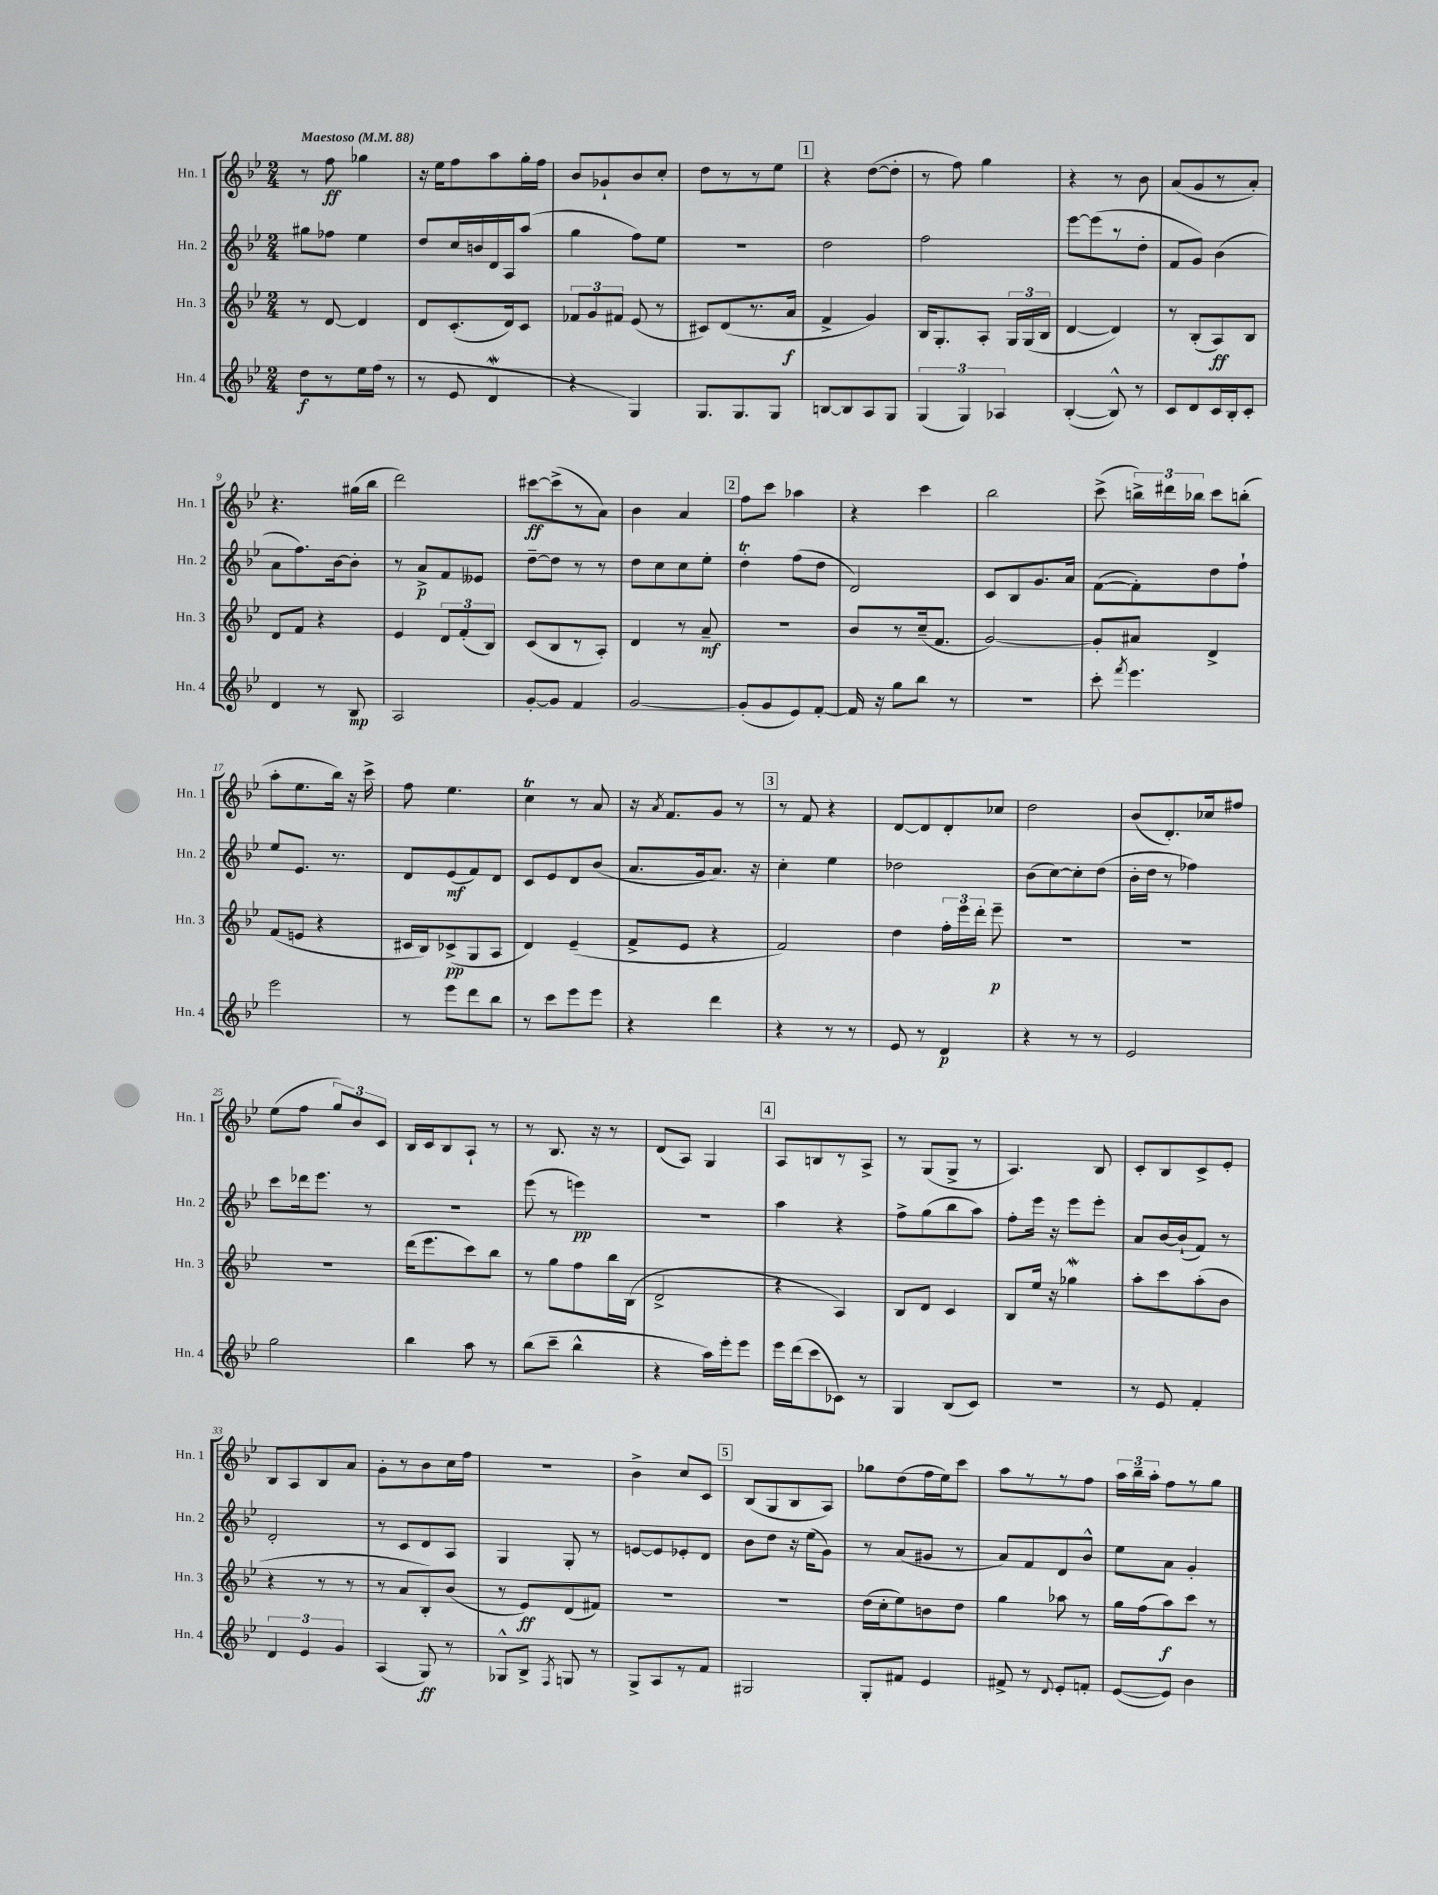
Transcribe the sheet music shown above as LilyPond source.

<<
\new StaffGroup <<
\new Staff = "s0" \with { instrumentName = "Hn. 1" shortInstrumentName = "Hn. 1" } {
    \clef treble \key bes \major \numericTimeSignature \time 2/4 \tempo "Maestoso" 4 = 88
    \autoBeamOff r8 f''8\ff ges''4 |
    r16 ees''16[ f''8 a''8 g''16-. f''16] |
    bes'8[ ges'8-! bes'8 c''8]-. |
    d''8[ r8 r8 ees''8] |
    \mark \markup { \box "1" } r4 d''8[~( d''8]-. |
    r8 f''8) g''4 |
    r4 r8 bes'8 |
    a'8[( g'8 r8 a'8]-.) |
    r4. gis''16[( bes''16] |
    d'''2) |
    cis'''8[~\ff cis'''8->( r8 a'8]) |
    bes'4 a'4 |
    \mark \markup { \box "2" } f''8[ c'''8] aes''4 |
    r4 c'''4 |
    bes''2 |
    c'''8->( \tuplet 3/2 { b''16[->) dis'''16 bes''16] } c'''8[ b''8]-.( |
    a''8[-. ees''8. bes''16]) r16 c'''16-> |
    f''8 ees''4. |
    c''4\trill r8 a'8 |
    r16 \acciaccatura { a'8 } f'8.[ g'8] r8 |
    \mark \markup { \box "3" } r8 f'8 r4 |
    d'8[~ d'8 d'8-. ces''8] |
    d''2 |
    bes'8[( d'8.-.) ces''16 fis''8] |
    ees''8[( f''8] \tuplet 3/2 { g''8[) bes'8 c'8] } |
    bes16[ c'16 bes8 a8]-! r8 |
    r8 bes8. r16 r8 |
    d'8[( a8]) g4 |
    \mark \markup { \box "4" } a8[ b8 r8 a8]-> |
    r8 g8[( g8]-> r8 |
    a4.) bes8 |
    c'8[-. bes8 c'8-> ees'8]-. |
    bes8[ a8 bes8 a'8] |
    g'8[-. r8 bes'8 c''16 f''16] |
    r2 |
    bes'4-> c''8[ c'8] |
    \mark \markup { \box "5" } bes8[( g8 bes8 a8]) |
    ges''8[ d''8( f''16 ees''16) c'''8] |
    a''8[ r8 r8 f''8] |
    \tuplet 3/2 { a''16[ bes''16-- a''16]-. } f''8[ r8 g''8] \bar "|." |
}
\new Staff = "s1" \with { instrumentName = "Hn. 2" shortInstrumentName = "Hn. 2" } {
    \clef treble \key bes \major \numericTimeSignature \time 2/4
    \autoBeamOff gis''8[ fes''8] ees''4 |
    d''8[ c''16 b'16 d'16 a16 a''8]( |
    g''4 f''8[) ees''8] |
    r2 |
    \mark \markup { \box "1" } d''2 |
    f''2 |
    ees'''8[~ ees'''8( r8 d''8]-. |
    f'8[ g'8]) bes'4( |
    a'8[ f''8.) bes'16~ bes'8]-. |
    r8 a'8[->\p f'8 eeses'8] |
    d''8[~-- d''8] r8 r8 |
    d''8[ c''8 c''8 ees''8]-. |
    \mark \markup { \box "2" } d''4-.\trill f''8[( d''8] |
    d'2) |
    c'8[ bes8 g'8. a'16] |
    f'8[~( f'8-.) d''8 f''8]-! |
    ees''8[ ees'8.] r8. |
    d'8[ ees'8\mf( f'8) d'8] |
    c'8[ ees'8 d'8 bes'8]( |
    a'8.[ g'16 a'8.]) r16 |
    \mark \markup { \box "3" } c''4-. ees''4 |
    des''2 |
    bes'8[( c''8~) c''8-. d''8]( |
    bes'16[-. d''16] r8 fes''4) |
    c'''8[ des'''16 ees'''8.] r8 |
    r2 |
    ees'''8( r8 e'''4\pp) |
    R2 |
    \mark \markup { \box "4" } a''4 r4 |
    f''8[-> g''8( bes''8 a''8]) |
    f''8[-. ees'''16] r16 ees'''8[ ees'''8]-. |
    a'8[ bes'16~ bes'16-!( f'8]) r8 |
    d'2-. |
    r8 c'8[ d'8 a8] |
    g4 g8-. r8 |
    e'8[~ e'8 ees'8-. d'8] |
    \mark \markup { \box "5" } bes'8[ d''8] r16 ees''16[( g'8]) |
    r8 a'8[( gis'8] r8 |
    a'8[) f'8 d'8 bes'8]-^ |
    ees''8[ a'8] g'4-. \bar "|." |
}
\new Staff = "s2" \with { instrumentName = "Hn. 3" shortInstrumentName = "Hn. 3" } {
    \clef treble \key bes \major \numericTimeSignature \time 2/4
    \autoBeamOff r8 d'8~ d'4 |
    d'8[ c'8.-.( d'16) c'8] |
    \tuplet 3/2 { fes'8[ g'8 fis'8] } ees'8( r8 |
    cis'8[) d'8( r8. a'16]\f |
    \mark \markup { \box "1" } f'4-> g'4) |
    bes16[ g8.-. a8]-. \tuplet 3/2 { g16[ g16( bes16] } |
    d'4~ d'4) |
    r8 bes8[-.( a8\ff) bes8] |
    d'8[ f'8] r4 |
    ees'4 \tuplet 3/2 { d'8[ f'8-.( bes8]) } |
    c'8[( bes8 r8 a8]-.) |
    d'4 r8 a'8--\mf |
    \mark \markup { \box "2" } r2 |
    bes'8[ r8 c''16--( f'8.] |
    g'2~) |
    g'8[-. ais'8] d'4-> |
    f'8[( e'8] r4 |
    cis'16[ bes16) ces'8->\pp( g8 a8] |
    d'4) ees'4--( |
    f'8[-> ees'8] r4 |
    \mark \markup { \box "3" } f'2) |
    d''4 \tuplet 3/2 { f''16[-. ees'''16 d'''16]-. } ees'''8--\p |
    R2 |
    R2 |
    R2 |
    d'''16[( ees'''8. c'''8) bes''8] |
    r8 g''8[ f''8 bes''16 bes16]( |
    d'2-> |
    \mark \markup { \box "4" } r4 a4) |
    bes8[ d'8] c'4 |
    bes8[ ees''16] r16 ges''4\mordent |
    a''8[-. c'''8 a''8-.( bes'8] |
    r4 r8 r8 |
    r8 a'8[ bes8-.) bes'8]( |
    r8 ees'8[\ff) d'8( fis'8]) |
    R2 |
    \mark \markup { \box "5" } R2 |
    d''16[( c''16-. ees''8) b'8 d''8] |
    g''4 aes''8 r8 |
    g''16[ f''16( a''8\f) c'''8] r8 \bar "|." |
}
\new Staff = "s3" \with { instrumentName = "Hn. 4" shortInstrumentName = "Hn. 4" } {
    \clef treble \key bes \major \numericTimeSignature \time 2/4
    \autoBeamOff d''8[\f r8 ees''16 f''16]( r8 |
    r8 ees'8 d'4\mordent |
    r4 g4) |
    g8.[ g8. g8] |
    \mark \markup { \box "1" } b8[~ b8 a8 g8] |
    \tuplet 3/2 { g4( g4) aes4 } |
    bes4~-.( bes8-^) r8 |
    c'8[ d'8 c'16 bes16-. c'8]-. |
    d'4 r8 bes8\mp |
    a2 |
    g'8[~-. g'8] f'4 |
    g'2~ |
    \mark \markup { \box "2" } g'8[-.( g'8 ees'8) f'8]~-. |
    f'16 r16 g''8[ bes''8] r8 |
    R2 |
    c'''8-. \acciaccatura { f'''8 } ees'''4. |
    ees'''2 |
    r8 ees'''8[ d'''8 bes''8] |
    r8 c'''8[ ees'''8 ees'''8] |
    r4 d'''4 |
    \mark \markup { \box "3" } r4 r8 r8 |
    ees'8 r8 d'4\p |
    r4 r8 r8 |
    ees'2 |
    g''2 |
    bes''4 a''8 r8 |
    bes''8[( c'''8]-- bes''4-^ |
    r4 a''16[) ees'''16-. ees'''8] |
    \mark \markup { \box "4" } ees'''16[ d'''16( c'''8 ces'8]) r8 |
    g4 bes8[( c'8]) |
    R2 |
    r8 ees'8 f'4-. |
    \tuplet 3/2 { d'4 ees'4 g'4 } |
    a4( g8\ff) r8 |
    ges8[-^ bes8]-> \acciaccatura { f8 } g8 r8 |
    g8[-> a8 r8 f'8] |
    \mark \markup { \box "5" } gis2 |
    g8[-. fis'8] ees'4 |
    fis'8-> r8 \appoggiatura { d'8 } ees'8[-. f'8]-. |
    ees'8[~( ees'8]) bes'4 \bar "|." |
}
>>
>>
